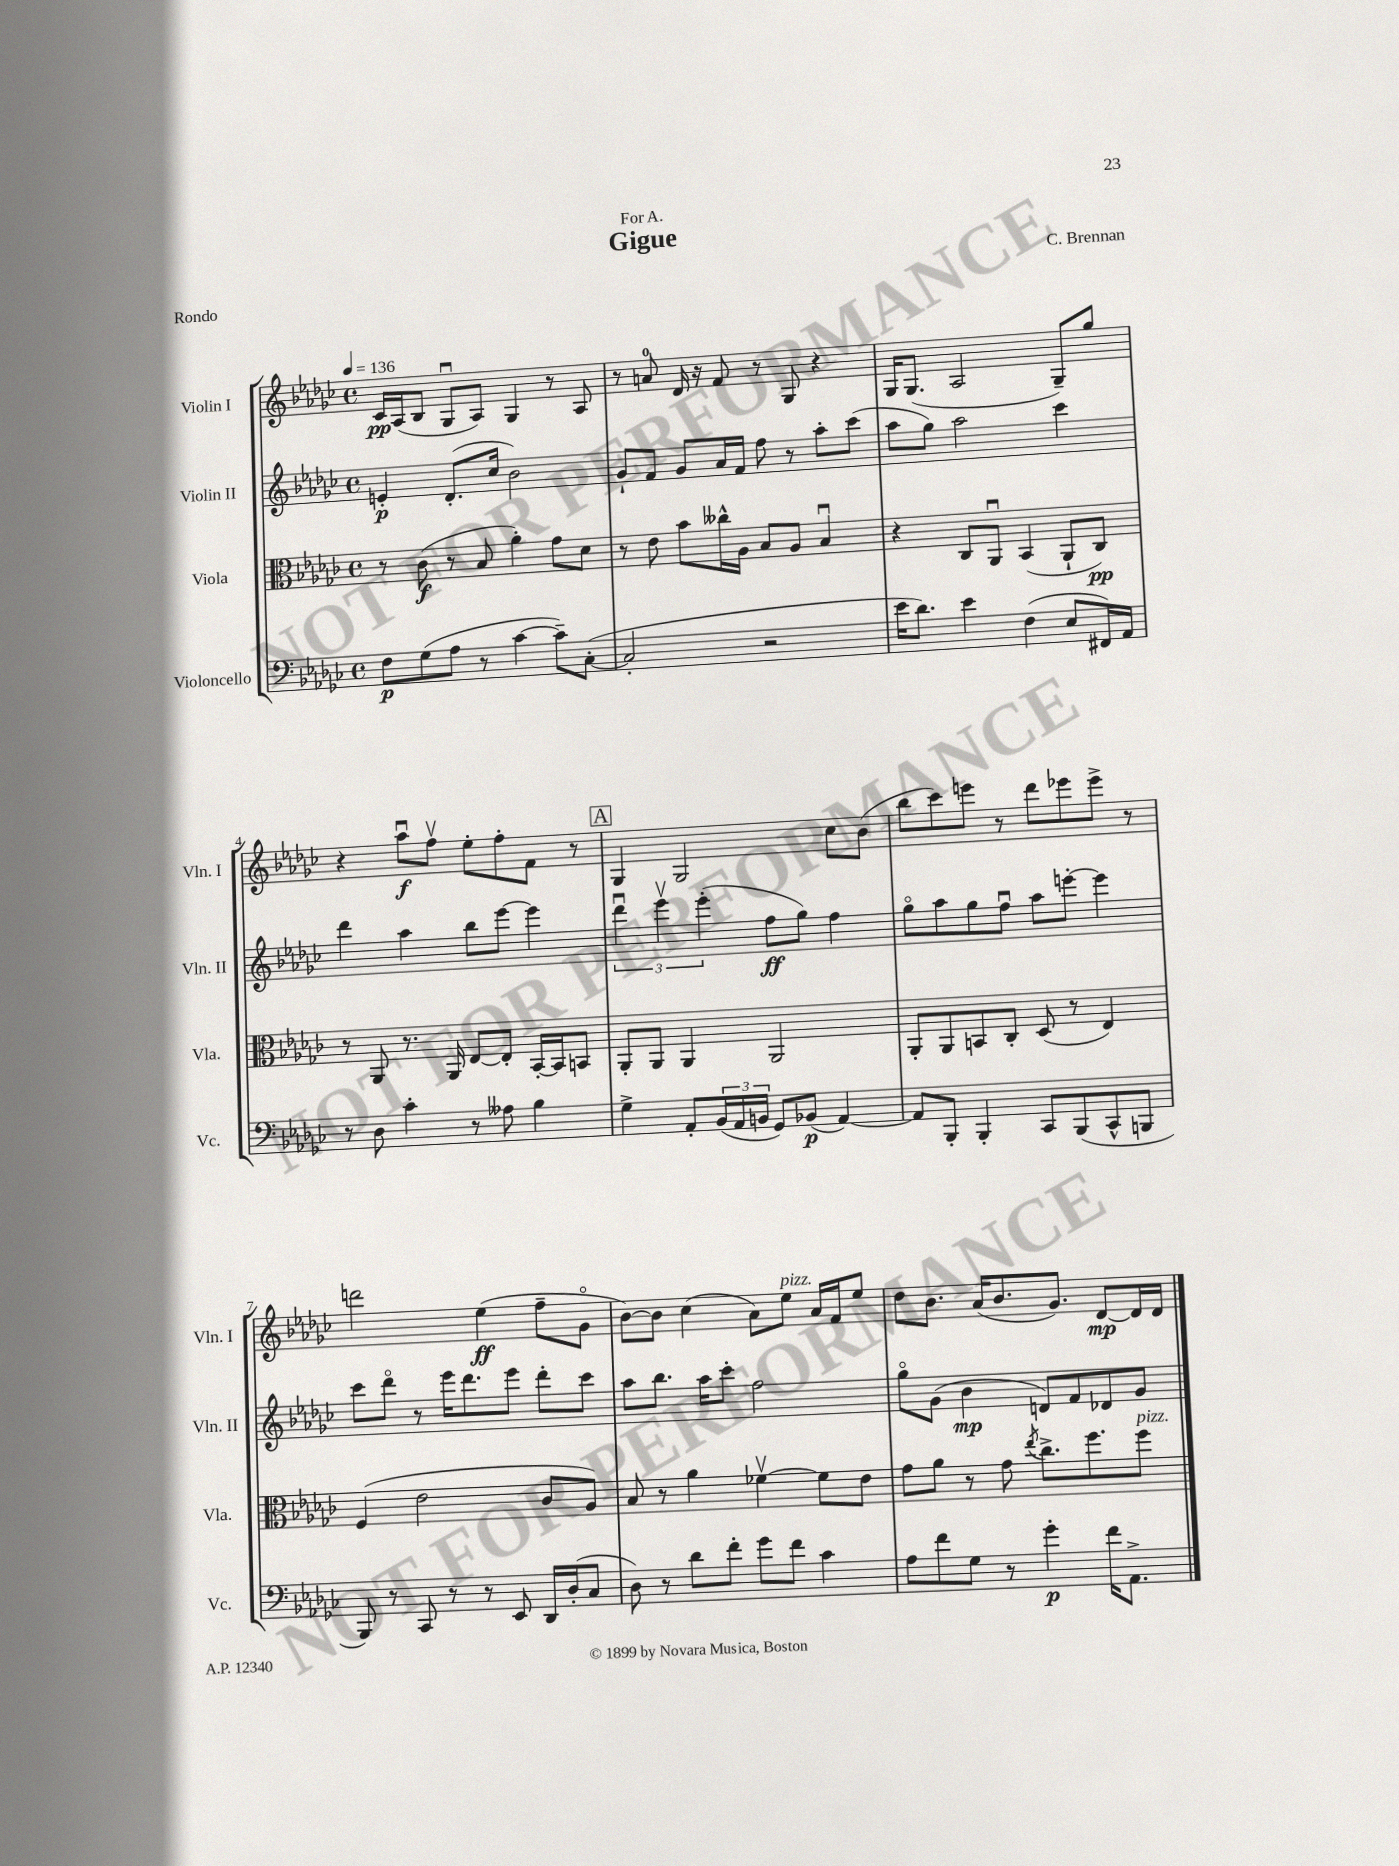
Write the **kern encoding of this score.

**kern	**kern	**kern	**kern
*staff4	*staff3	*staff2	*staff1
*clefF4	*clefC3	*clefG2	*clefG2
*k[b-e-a-d-g-c-]	*k[b-e-a-d-g-c-]	*k[b-e-a-d-g-c-]	*k[b-e-a-d-g-c-]
*M4/4	*M4/4	*M4/4	*M4/4
*met(c)	*met(c)	*met(c)	*met(c)
*MM136	*MM136	*MM136	*MM136
8F\L	8r	4e'/	16c-/LL
.	.	.	(16A-/J
(8G-\	(8c-\	.	8B-/J
8A-\J	8r	(8.d-'/L	8G-u/L
8r	8B-/	.	8A-/J)
.	.	16cc-/Jk	.
[4c-\	4a-'\)	2b-\)	4G-/
8c-~\]L)	8g-\L	.	8r
([8C-'\J	8d-\J	.	8A-/
=	=	=	=
2C-'/]	8r	8g-`/L	8r
.	8e-\	8f/J	8a/
.	8b-\L	8g-/L	16d-/
.	.	.	16r
.	16cc--^^\L	16a-/L	8f/
.	16A-\JJ	16f/JJ	.
2r	8B-/L	8ff\	8r
.	8A-/J	8r	8G-/
.	4B-u/	8aa-'\L	4r
.	.	(8ccc-\J	.
=	=	=	=
16e-\LK	4r	8aa-\L	16G-/LK
8.d-\J)	.	.	(8.G-/J
.	.	8gg-\J)	.
4e-\	8C-/L	2aa-\	2A-/
.	8AA-u/J	.	.
(4F\	(4BB-/	.	.
8E-/L	8AA-`/L	4ccc-\	8G-~/L)
16FF#/L)	8C-/J)	.	8gg-/J
16AA-/JJ	.	.	.
=	=	=	=
8r	8r	4ddd-\	4r
8D-\	8AA-/	.	.
4c-'\	8.r	4aa-\	8aa-u\L
.	.	.	8ffv\J
.	16AA-/	.	.
8r	[8E-/L	8bb-\L	8ee-'\L
8A--\	8E-'/]J	[8eee-\J	8ff'\
4B-\	[16BB-'/LL	4eee-\]	8f\J
.	16BB-/]J	.	.
.	8BB/J	.	8r
=	=	=	=
4G-^\	8AA-'/L	6ddd-u\	4G-/
.	8AA-/J	.	.
.	.	6eee-v\	.
8AA-'/L	4AA-/	.	2G-/
.	.	(6eee-'\	.
(24BB-/L	.	.	.
24AA-/	.	.	.
24BB/JJ	.	.	.
8GG-/L)	2AA-/	8ff\L	.
(8BB-/J	.	8gg-\J)	.
[4AA-/)	.	4ff\	8cc-\L
.	.	.	(8b-\J
=	=	=	=
8AA-/]L	8AA-'/L	8gg-o\L	8bb-\L
8BBB-'/J	8AA-/	8aa-\	8ccc-\)
4BBB-'/	8BB/	8gg-\	8eee\J
.	8C-'/J	8ffu\J	8r
8CC-/L	(8D-/	8aa-\L	8ddd-\L
(8BBB-/	8r	[8eee'\J	8eee-\
8CC-^^/	4E-/)	4eee\]	8eee-^\J
8BBB/J	.	.	8r
=	=	=	=
8BBB-/)	(4F/	8ccc-\L	2ddd\
8r	.	8ddd-o\J	.
8CC-/	2e-\	8r	.
8r	.	16eee-\LK	.
.	.	8.ddd-\	.
8r	.	.	(4ee-\
8EE-/	.	8eee-\J	.
16DD-/LL	8c-/L	8ddd-'\L	8ff~\L
(16D-'/J	.	.	.
8C-/J	8A-/J)	8ccc-\J	8g-o\J
=	=	=	=
8D-\)	8B-/	8aa-\L	[8b-\L)
8r	8r	8.bb-\J	8b-\]J
8d-\L	4a-\	.	(4cc-\
.	.	16aa-\LK	.
8f'\J	.	8ccc-'\J	.
8g-\L	[4f-v\	2ff\	8a-\L)
8f\J	.	.	8ee-\J
4c-\	8f-\]L	.	16a-/LL
.	.	.	16f/J
.	8e-\J	.	8ee-/J
=	=	=	=
8A-\L	8g-\L	8gg-o\L	8dd-\L
8f\	8a-\J	(8g-\J	8.b-\J
8G-\J	8r	4b-\	.
.	.	.	(16a-/LK
8r	8g-\	.	8.b-/
.	8qee-/	.	.
4g-'\	8.cc-^\L	8d/L)	.
.	.	.	8.g-/J)
.	.	8f/	.
.	8.ff\	.	.
16f\LK	.	8d-/	[8d-/L
8.AA-^\J	.	.	.
.	8ff\J	8g-/J	16d-/]L
.	.	.	16d-/JJ
==	==	==	==
*-	*-	*-	*-
